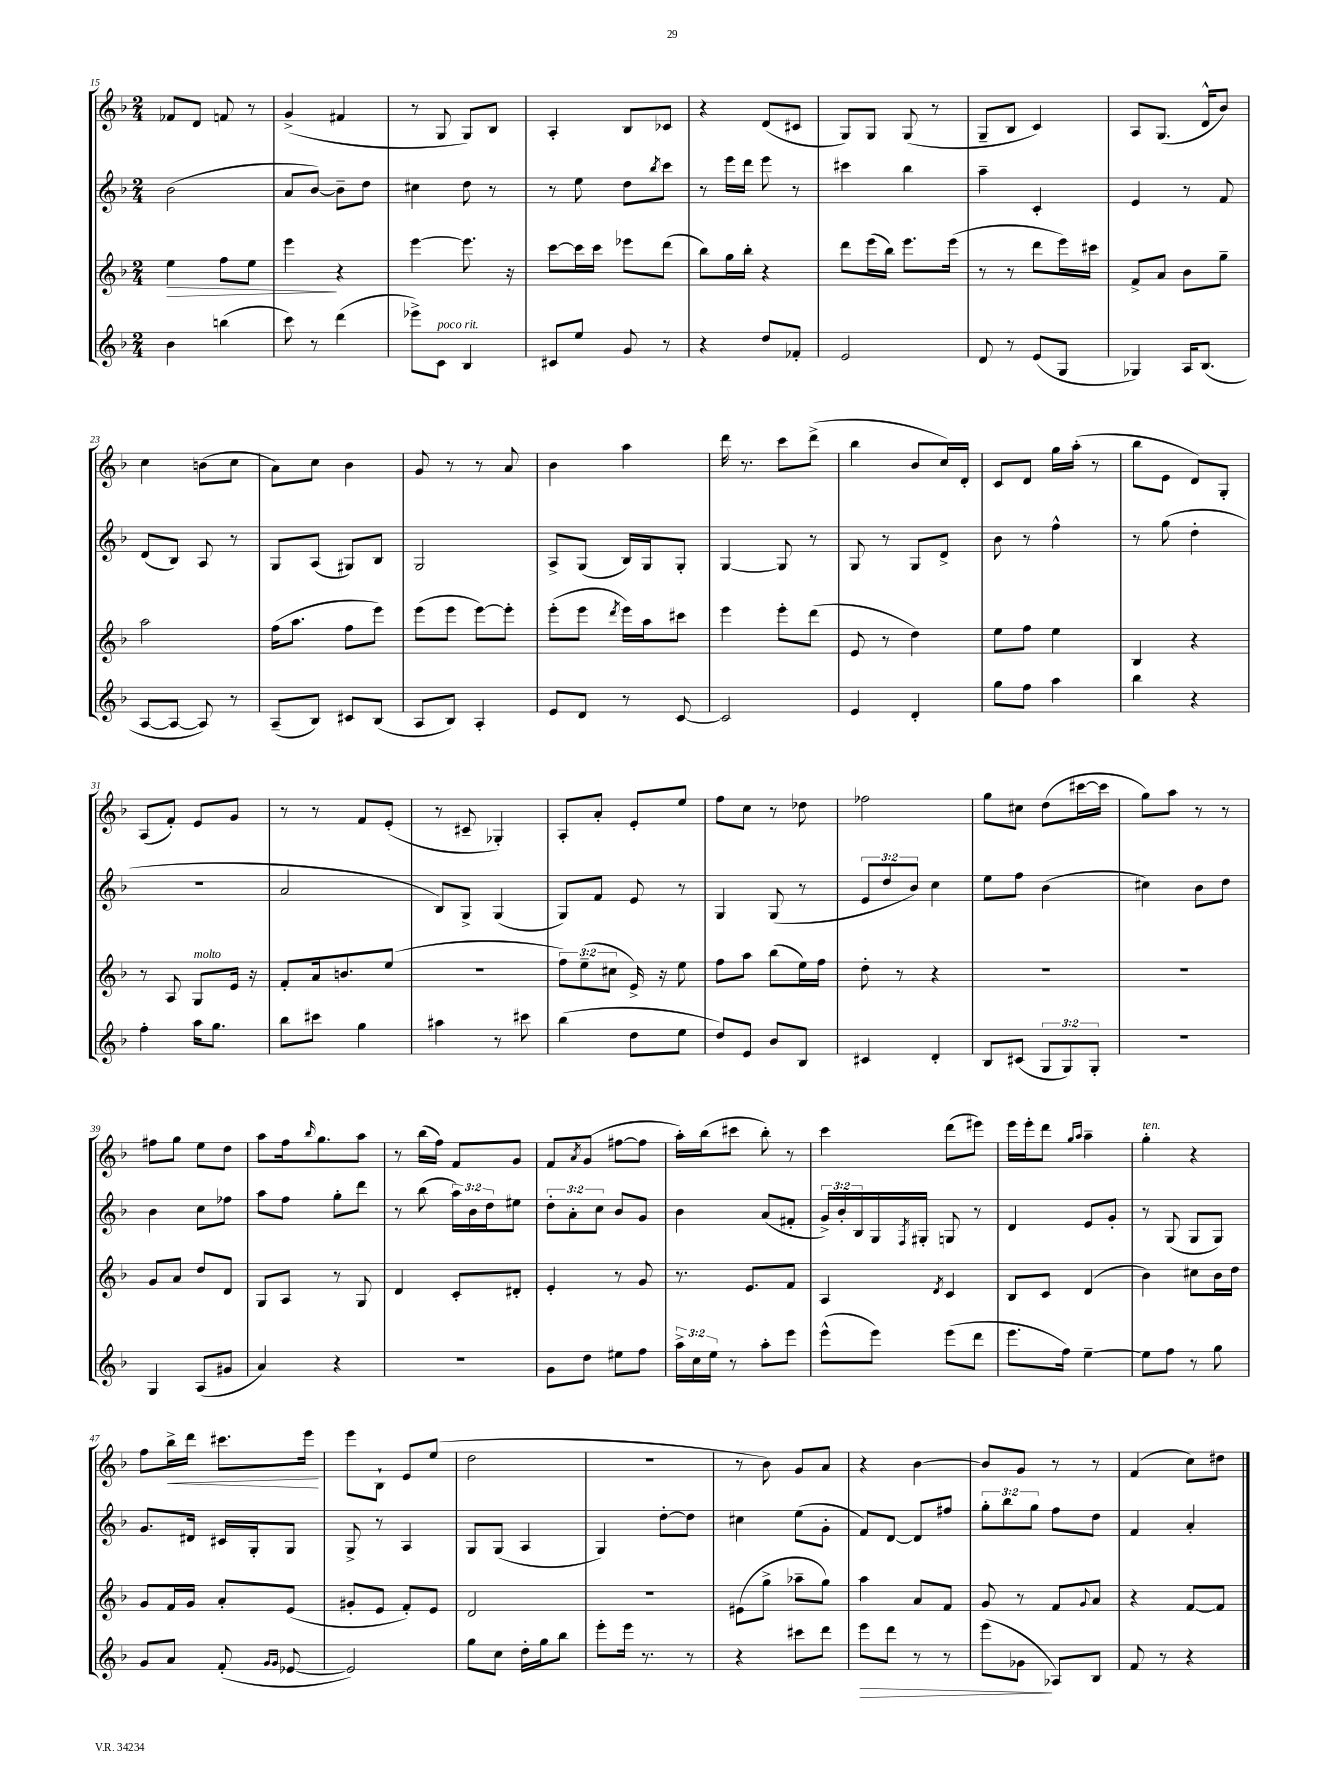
<<
\new StaffGroup <<
\new Staff = "s0" {
    \clef treble \key f \major \numericTimeSignature \time 2/4
    fes'8 d'8 f'8 r8 |
    g'4->( fis'4 |
    r8 g8 g8) bes8 |
    a4-. bes8 ces'8 |
    r4 d'8( cis'8 |
    g8) g8 g8( r8 |
    g8-- bes8 c'4) |
    a8 g8.( d'16-^ bes'8) |
    c''4 b'8( c''8 |
    a'8) c''8 bes'4 |
    g'8 r8 r8 a'8 |
    bes'4 a''4 |
    d'''16 r8. c'''8 d'''8->( |
    bes''4 bes'8 c''16) d'16-. |
    c'8 d'8 g''16 a''16-.( r8 |
    bes''8 e'8 d'8) g8-. |
    a8( f'8-.) e'8 g'8 |
    r8 r8 f'8 e'8-.( |
    r8 cis'8-- ges4-.) |
    a8-. a'8-. e'8-. e''8 |
    f''8 c''8 r8 des''8 |
    fes''2 |
    g''8 cis''8 d''8( cis'''16~ cis'''16 |
    g''8) a''8 r8 r8 |
    fis''8 g''8 e''8 d''8 |
    a''8 f''16 \grace { bes''16 } g''8. a''8 |
    r8 bes''16( f''16) f'8 g'8 |
    f'8 \acciaccatura { a'8 } g'8( fis''8~ fis''8 |
    a''16-.) bes''16( cis'''8 bes''8-.) r8 |
    c'''4 d'''8( eis'''8) |
    e'''16 e'''16-. d'''8 \grace { g''16 a''16 } a''4-- |
    g''4-.^\markup { \italic "ten." } r4 |
    f''8 bes''16->\< d'''16 cis'''8. e'''16\! |
    e'''8 bes8-! e'8 e''8( |
    d''2 |
    r2 |
    r8 bes'8) g'8 a'8 |
    r4 bes'4~ |
    bes'8 g'8 r8 r8 |
    f'4( c''8) dis''8 \bar "|." |
}
\new Staff = "s1" {
    \clef treble \key f \major \numericTimeSignature \time 2/4 \override Staff.TupletNumber.text = #tuplet-number::calc-fraction-text
    bes'2( |
    a'8 bes'8~) bes'8-- d''8 |
    cis''4 d''8 r8 |
    r8 e''8 d''8 \acciaccatura { bes''8 } c'''8 |
    r8 e'''16 d'''16 e'''8 r8 |
    cis'''4 bes''4 |
    a''4-- c'4-. |
    e'4 r8 f'8 |
    d'8( bes8) a8 r8 |
    g8 a8( gis8) bes8 |
    g2 |
    a8-> g8( bes16) g16 g8-. |
    g4~ g8 r8 |
    g8 r8 g8 d'8-> |
    bes'8 r8 f''4-^ |
    r8 g''8( d''4-. |
    R2 |
    a'2 |
    bes8) g8-> g4( |
    g8) f'8 e'8 r8 |
    g4 g8( r8 |
    \tuplet 3/2 { e'8 d''8 bes'8) } c''4 |
    e''8 f''8 bes'4( |
    cis''4) bes'8 d''8 |
    bes'4 c''8 fes''8 |
    a''8 f''8 g''8-. d'''8 |
    r8 bes''8( \tuplet 3/2 { a''16) bes'16 d''16 } eis''8 |
    \tuplet 3/2 { d''8-. a'8-. c''8 } bes'8 g'8 |
    bes'4 a'8( fis'8-. |
    \tuplet 3/2 { g'16->) bes'16-. bes16 } g16 \acciaccatura { f8 } gis16-. g8 r8 |
    d'4 e'8 g'8-. |
    r8 g8( g8 g8) |
    g'8. dis'16 cis'16 g16-. g8 |
    g8-> r8 a4 |
    g8 g8( a4 |
    g4) d''8~-. d''8 |
    cis''4 e''8( g'8-. |
    f'8) d'8~ d'8 fis''8 |
    \tuplet 3/2 { g''8-. bes''8 g''8 } f''8 d''8 |
    f'4 a'4-. \bar "|." |
}
\new Staff = "s2" {
    \clef treble \key f \major \numericTimeSignature \time 2/4 \override Staff.TupletNumber.text = #tuplet-number::calc-fraction-text
    e''4\> f''8 e''8 |
    e'''4\! r4 |
    e'''4~ e'''8. r16 |
    c'''8~ c'''16 c'''16 ees'''8 d'''8( |
    bes''8) g''16 bes''16-. r4 |
    d'''8 e'''16( bes''16) e'''8. e'''16( |
    r8 r8 d'''8 e'''16) cis'''16 |
    f'8-> a'8 bes'8 g''8-- |
    a''2 |
    f''16( a''8. f''8 e'''8) |
    e'''8( e'''8 e'''8~) e'''8-. |
    e'''8-.( e'''8 \acciaccatura { d'''8 } e'''16) a''16 cis'''8 |
    e'''4 e'''8-. d'''8( |
    e'8 r8 d''4) |
    e''8 f''8 e''4 |
    bes4 r4 |
    r8 a8 g8^\markup { \italic "molto" } e'16 r16 |
    f'8-. a'16 b'8. e''8( |
    r2 |
    \tuplet 3/2 { f''8) e''8--( cis''8 } e'16->) r16 e''8 |
    f''8 a''8 bes''8( e''16) f''16 |
    d''8-. r8 r4 |
    R2 |
    R2 |
    g'8 a'8 d''8 d'8 |
    g8 a8 r8 g8 |
    d'4 c'8-. dis'8-. |
    e'4-. r8 g'8 |
    r8. e'8. f'8 |
    a4 \acciaccatura { d'8 } c'4 |
    bes8 c'8 d'4( |
    bes'4) cis''8 bes'16 d''16 |
    g'8 f'16 g'16 a'8-. e'8( |
    gis'8-. e'8 f'8-.) e'8 |
    d'2 |
    r2 |
    eis'8( g''8-> aes''8-- g''8) |
    a''4 a'8 f'8 |
    g'8 r8 f'8 \appoggiatura { g'8 } a'8 |
    r4 f'8~ f'8 \bar "|." |
}
\new Staff = "s3" {
    \clef treble \key f \major \numericTimeSignature \time 2/4 \override Staff.TupletNumber.text = #tuplet-number::calc-fraction-text
    bes'4 b''4( |
    c'''8) r8 d'''4( |
    ees'''8->) c'8^\markup { \italic "poco rit." } bes4 |
    cis'8 e''8 g'8 r8 |
    r4 d''8 fes'8-. |
    e'2 |
    d'8 r8 e'8( g8 |
    ges4) a16 bes8.( |
    a8~ a8~ a8) r8 |
    a8--( bes8) cis'8 bes8( |
    a8 bes8) a4-. |
    e'8 d'8 r8 c'8~ |
    c'2 |
    e'4 d'4-. |
    g''8 f''8 a''4 |
    bes''4 r4 |
    f''4-. a''16 g''8. |
    bes''8 cis'''8 g''4 |
    ais''4 r8 cis'''8 |
    bes''4( d''8 e''8 |
    d''8) e'8 bes'8 bes8 |
    cis'4 d'4-. |
    bes8 cis'8( \tuplet 3/2 { g8 g8) g8-. } |
    r2 |
    g4 a8( gis'8 |
    a'4) r4 |
    R2 |
    g'8 d''8 eis''8 f''8 |
    \tuplet 3/2 { a''16-> c''16 e''16 } r8 a''8-. e'''8 |
    e'''8-^( e'''8) e'''8( d'''8 |
    e'''8. f''16) e''4~-- |
    e''8 f''8 r8 g''8 |
    g'8 a'8 f'8-.( \grace { g'16 g'16 } ees'8~ |
    ees'2) |
    g''8 c''8 d''16-. g''16 bes''8 |
    e'''8-. e'''16 r8. r8 |
    r4 cis'''8 d'''8 |
    e'''8\> d'''8 r8 r8 |
    e'''8( ges'8\! aes8) bes8 |
    f'8 r8 r4 \bar "|." |
}
>>
>>
\layout { \context { \Score currentBarNumber = #15 } }
